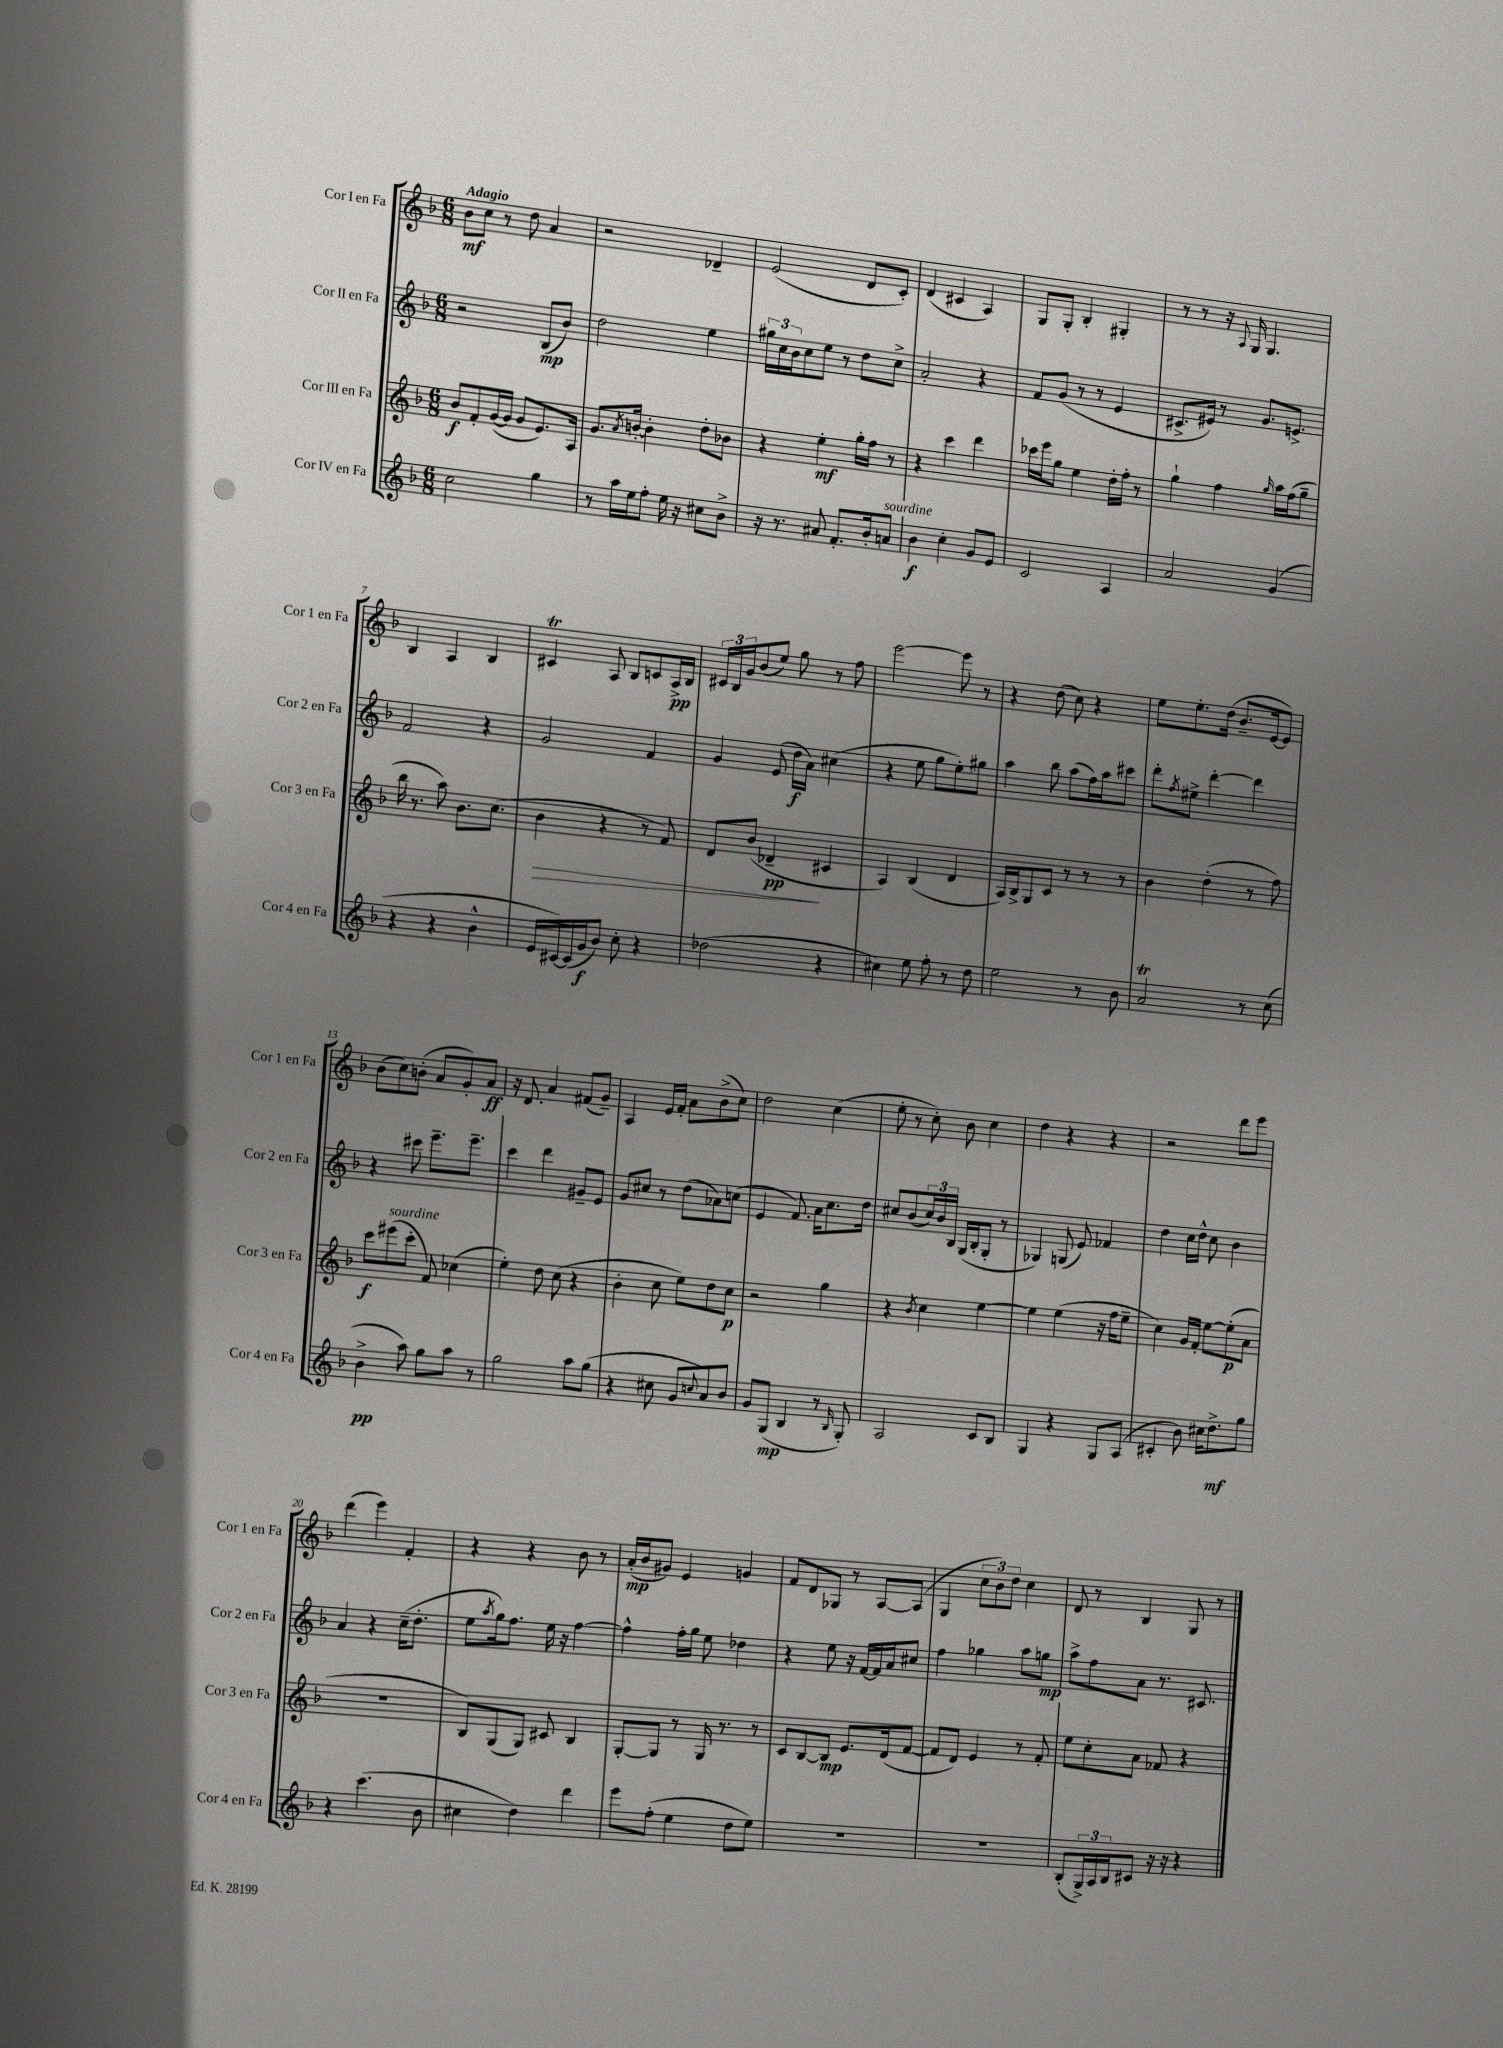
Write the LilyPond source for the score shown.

<<
\new StaffGroup <<
\new Staff = "s0" \with { instrumentName = "Cor I en Fa" shortInstrumentName = "Cor 1 en Fa" } {
    \clef treble \key f \major \numericTimeSignature \time 6/8 \tempo "Adagio"
    bes'8\mf c''8 r8 d''8 a'4 |
    r2 des'4-- |
    e'2( d'8 c'8-.) |
    d'4( cis'4 a4) |
    g8 g8-. bes4-. gis4-. |
    r8 r8 r16 \appoggiatura { a8 } g16 g4. |
    bes4 a4 bes4 |
    cis'4\trill a8 bes8 c'8 a16->\pp bes16 |
    \tuplet 3/2 { cis'16 bes16 g'16 } bes'8( e''8) g''8 r8 f''8 |
    e'''2~ e'''8 r8 |
    r4 d''8( c''8) r4 |
    e''8 e''8.-. d''16( bes'8.-- e'16~ e'8) |
    bes'8( c''8) b'8-.( a'8 g'8-.) a'8\ff |
    r16 d'8. a'4 fis'8( g'8--) |
    a4 e'16 f'16-. a'8 bes'8->( c''8) |
    d''2 c''4( |
    e''8-. r8 c''8-.) bes'8 c''4 |
    d''4 r4 r4 |
    r2 d'''8 e'''8 |
    d'''4( e'''4) f'4-. |
    r4 r4 bes'8 r8 |
    a'16-.\mp( bes'16 gis'8) e'4 g'4 |
    f'8 d'8 ges8 r8 a8~ a8( |
    g4 \tuplet 3/2 { c''8 bes'8) d''8 } c''4 |
    d'8 r8 bes4 g8 r8 \bar "|." |
}
\new Staff = "s1" \with { instrumentName = "Cor II en Fa" shortInstrumentName = "Cor 2 en Fa" } {
    \clef treble \key f \major \numericTimeSignature \time 6/8
    r2 bes8\mp( bes'8) |
    d''2 e''4 |
    \tuplet 3/2 { gis''16 c''16 bes'16 } c''8 e''8 r8 d''8 c''8-> |
    a'2-. r4 |
    f'8 g'8( r8 r8 e'4 |
    cis'8.-> eis'16) r8 g'8. e'8.-> |
    f'2 r4 |
    g'2 f'4 |
    g'4 e'8( d''16\f a'16) cis''4( |
    r4 e''8 g''8 e''8-.) gis''8 |
    a''4 bes''8 a''8( f''16) a''16 cis'''8 |
    d'''8-. \acciaccatura { f''8 } eis''8-> d'''4~-. d'''4 |
    r4 cis'''8 e'''8.-- e'''8.-- |
    c'''4 d'''4 gis'8-- e'8 |
    g'8 cis''8 r8 d''8( aes'8) c''8( |
    e'4 f'8.) a'16 c''8. d''16 |
    cis''8 bes'8( \tuplet 3/2 { cis''16) bes'16 bes16 } g16( bes16-. g8-. r8 |
    ges4) g8( e'8) fes'4 |
    d''4 c''16 d''16-^ c''8 bes'4 |
    a'4 r4 c''16--( d''8.-. |
    e''8 \acciaccatura { a''8 } g''16) f''8. e''16 r16 f''4~ |
    f''4-^ f''16-. g''16 e''8 des''4 |
    r4 e''8 r16 f'16~ f'16 a'16 cis''8 |
    f''4 ges''4 a''8 g''8\mp |
    a''8-> f''8 a'8 r8. cis'8. \bar "|." |
}
\new Staff = "s2" \with { instrumentName = "Cor III en Fa" shortInstrumentName = "Cor 3 en Fa" } {
    \clef treble \key f \major \numericTimeSignature \time 6/8
    bes'8\f f'8-. g'16~( g'16 g'8 e'8.) a16 |
    g'8. \acciaccatura { a'8 } b'16~-. b'4-. d''8-. bes'8 |
    r4 e''4-.\mf g''16-. f''16 r8 |
    r4 c'''4 d'''4 |
    ces'''16 e'''16 g''8 e''4 d''16-. f''16-. r8 |
    g''4-! f''4 \grace { g''16 } a''16 f''16( g''8-- |
    bes''16 r8. a''8) bes'8. c''8.( |
    bes'4\> r4 r8 f'8) |
    d'8 bes'8( des'4--\pp\! cis'4 |
    a4) bes4( d'4 |
    a16) bes16-> g8 c'8 r8 r8 r8 |
    bes'4 d''4-.( r8 f''8) |
    c'''8\f eis'''8^\markup { \italic "sourdine" }( c'''8-. f'8) ces''4( |
    e''4-.) d''8 c''8( r4 |
    bes'4-. c''8 e''8) d''8 c''8\p |
    r2 g''4 |
    r4 \acciaccatura { bes'8 } c''4 e''4~ |
    e''4 e''4( r16 f''16 e''8-- |
    c''4) g'16 f'16-. e''8~ e''8-.\p( a'8 |
    R2. |
    bes8) g8( g8) cis'8 bes4 |
    g8~-. g8 r8 g16 r8. r8 |
    c'8 bes8~ bes8\mp e'8. d'16( f'8~ |
    f'8 d'8) e'4 r8 f'8-. |
    e''8 c''8-. a'8 fes'8 r4 \bar "|." |
}
\new Staff = "s3" \with { instrumentName = "Cor IV en Fa" shortInstrumentName = "Cor 4 en Fa" } {
    \clef treble \key f \major \numericTimeSignature \time 6/8
    c''2 g''4 |
    r8 a''16 e''16 f''8-. e''16 r16 cis''8 bes'8-> |
    r16 r8. ais'8 f'8.-. bes'16-. a'8^\markup { \italic "sourdine" } |
    bes'4\f c''4-. g'8 e'8 |
    c'2 a4 |
    a'2 g'4( |
    r4 r4 bes'4-^ |
    e'16 cis'16~) cis'16( g'16\f bes'8) c''8-. r4 |
    des''2( r4 |
    cis''4) e''8 f''8-. r8 d''8 |
    e''2 r8 bes'8 |
    a'2\trill r8 c''8( |
    bes'4->\pp a''8) g''8 a''8 r8 |
    g''2 a''8 g''8( |
    r4 cis''8 g'8 \appoggiatura { c''8 } a'8) bes'8 |
    g'8 g8\mp( bes4 r8 \grace { bes16 } g8-.) |
    a2 c'8 bes8 |
    g4 r4 g8 a8( |
    cis'4-. bes'8) cis''16 d''8.->\mf g''8 |
    r4 c'''4.( bes'8 |
    cis''4 d''4) d'''4 |
    e'''8 f''8-.( e''4 d''8 e''8) |
    R2. |
    R2. |
    bes8-.( \tuplet 3/2 { g16->) a16 bes16 } cis'8 r16 r16 r4 \bar "|." |
}
>>
>>
